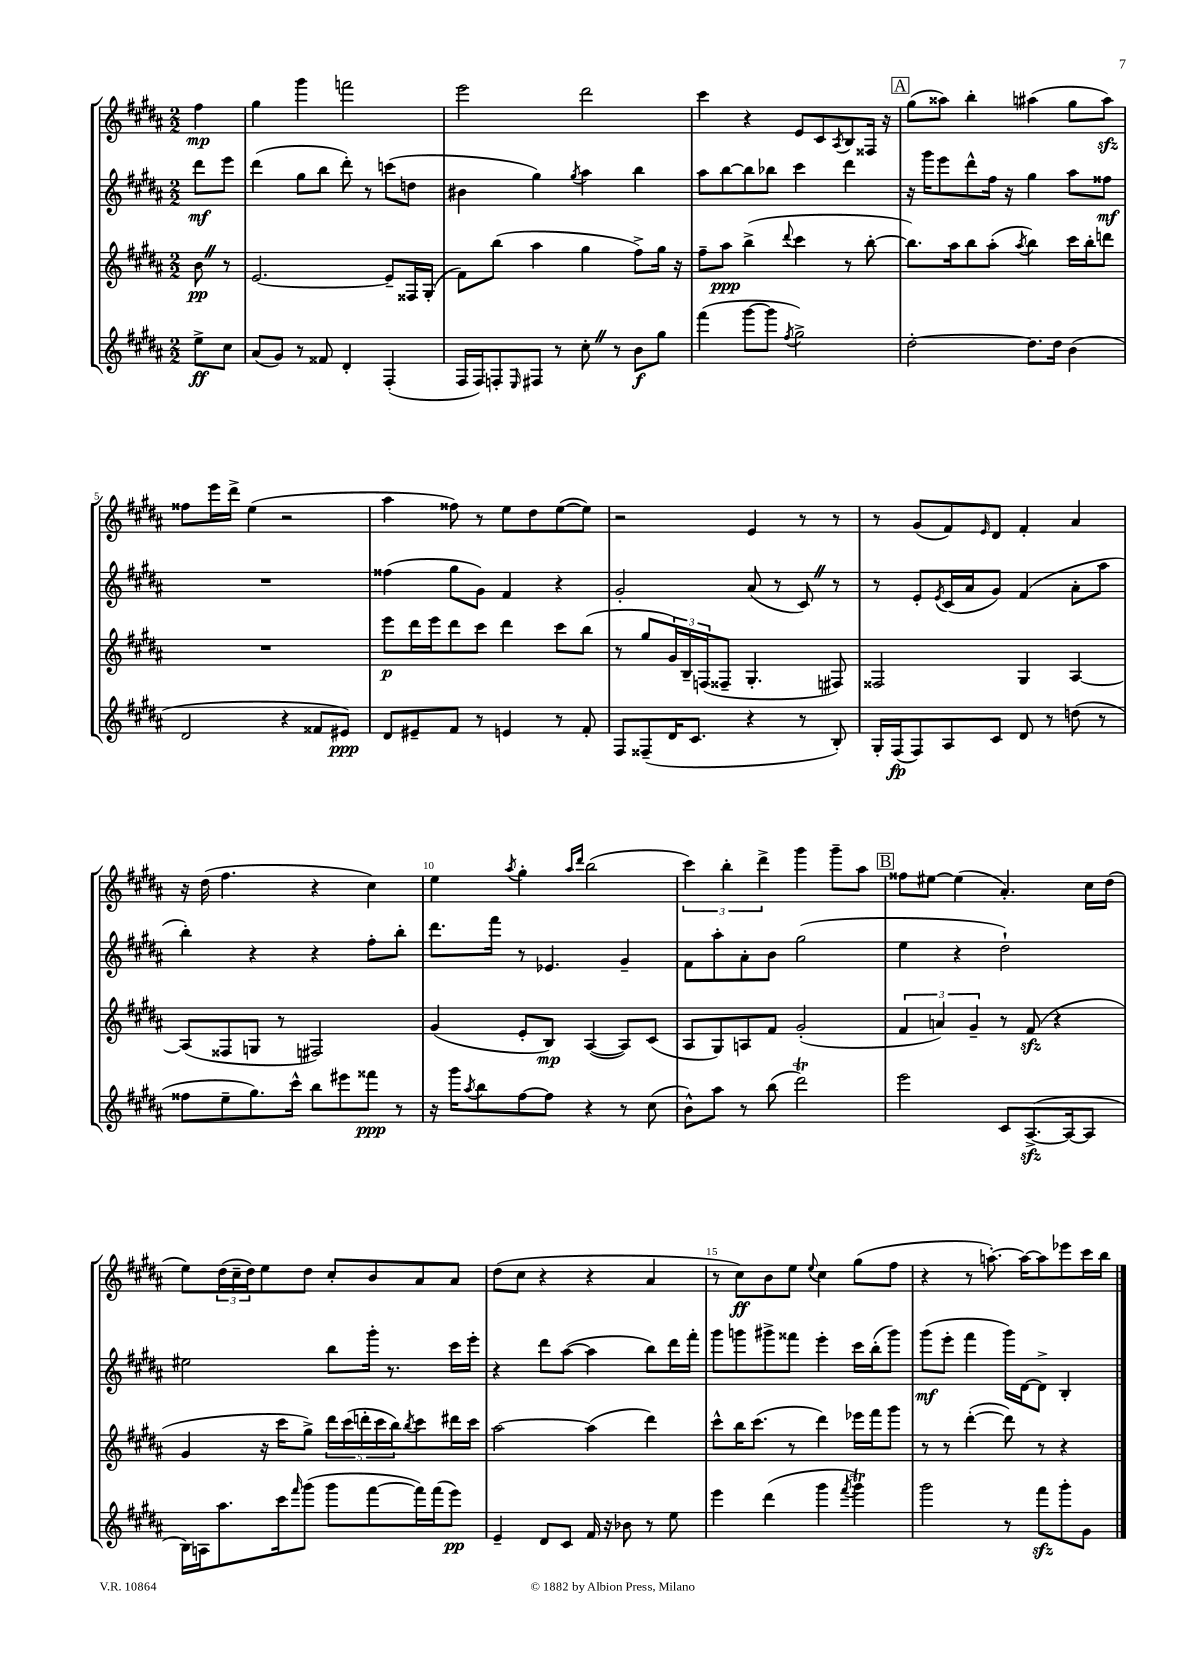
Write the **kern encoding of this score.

**kern	**kern	**kern	**kern
*staff4	*staff3	*staff2	*staff1
*clefG2	*clefG2	*clefG2	*clefG2
*k[f#c#g#d#a#]	*k[f#c#g#d#a#]	*k[f#c#g#d#a#]	*k[f#c#g#d#a#]
*M2/2	*M2/2	*M2/2	*M2/2
8ee^\L	8b\	8ddd#\L	4ff#\
8cc#\J	8r	8eee\J	.
=	=	=	=
(8a#/L	[2.e/	(4ddd#\	4gg#\
8g#/J)	.	.	.
8r	.	8gg#\L	4ggg#\
8f##/	.	8bb\J	.
4d#'/	.	8ddd#'\)	2fff\
.	.	8r	.
(4F#'/	8e~/]L	(8ccc\L	.
.	16F##/L	8dd\J	.
.	(16G#'/JJ	.	.
=	=	=	=
16F#/LL	8f#\L)	4b#\	2eee\
16F#/J)	.	.	.
8F'/	(8bb\J	.	.
16qqE/	.	.	.
8F#/J	4aa#\	4gg#\)	.
8r	.	.	.
.	.	8qgg#/	.
8cc#'\	4gg#\	4aa#\	2ddd#\
8r	.	.	.
8b\L	8ff#^\L)	4bb\	.
8gg#\J	16gg#\Jk	.	.
.	16r	.	.
=	=	=	=
(4fff#\	8ff#~\L	8aa#\L	4ccc#\
.	8aa#\J	[8bb\	.
[8ggg#\L	(4bb^\	8bb\]	4r
8ggg#\]J	.	8bb-\J	.
8qff#/	8qqddd#/	.	.
2gg#^\)	4ccc#\	4ccc#\	8e/L
.	.	.	8c#/
.	.	.	8qA#/
.	8r	4ddd#\	8B/
.	[8bb'\	.	16F##/Jk
.	.	.	16r
=	=	=	=
[2dd#'\	8.bb\]L)	16r	(8gg#\L
.	.	16ggg#\LK	.
.	.	8eee\	8aa##\J)
.	16aa#\k	.	.
.	8bb\	8ddd#^^\	4bb'\
.	(8aa#'\J	16ff#\Jk	.
.	.	16r	.
.	8qaa#/	.	.
8.dd#\]L	4bb\)	4gg#\	(4aa#\
16dd#\Jk	.	.	.
(4b\	16ccc#\LL	8aa#\L	8gg#\L
.	16bb'\J	.	.
.	8ddd\J	8ff##\J	8aa#\J)
=	=	=	=
2d#/	1r	1r	8ff##\L
.	.	.	16eee\L
.	.	.	16ddd#^\JJ
.	.	.	(4ee\
4r	.	.	2r
8f##/L	.	.	.
8e#/J)	.	.	.
=	=	=	=
8d#/L	8eee\L	(4ff##\	4aa#\
8e#~/	16ddd#\L	.	.
.	16eee\J	.	.
8f#/J	8ddd#\	8gg#\L	8ff##\)
8r	8ccc#\J	8g#\J)	8r
4e/	4ddd#\	4f#/	8ee\L
.	.	.	8dd#\
8r	8ccc#\L	4r	([8ee\
8f#'/	(8bb\J	.	8ee\]J)
=	=	=	=
8F#/L	8r	2g#'/	2r
(8F##~/	8gg#/L	.	.
16d#/K	24g#/L)	.	.
.	24B~/	.	.
8.c#/J	.	.	.
.	(24F/J	.	.
.	8F##~/J	.	.
4r	4.G#'/	(8a#/	4e/
.	.	8r	.
8r	.	8c#/)	8r
8B'/)	8F#/)	8r	8r
=	=	=	=
16G#'/LL	2F##/	8r	8r
(16F#/J	.	.	.
8F#/)	.	8e'/L	(8g#/L
.	.	8qe/	.
8A#/	.	(16c#/L	8f#/)
.	.	16a#/J	.
.	.	.	16qqe/
8c#/J	.	8g#/J)	8d#/J
8d#/	4G#/	(4f#/	4f#'/
8r	.	.	.
(8dd\	[4A#/	8a#'\L	4a#/
8r	.	8aa#\J	.
=	=	=	=
8ff##\L	(8A#/]L	4bb'\)	16r
.	.	.	(16dd#\
8ee~\	8F##/	.	4.ff#\
8.gg#\)	8G/J	4r	.
.	8r	.	.
16ccc#^^\Jk	.	.	.
8bb\L	2F#/)	4r	4r
8eee#\	.	.	.
8fff##\J	.	8ff#'\L	4cc#\)
8r	.	8bb'\J	.
=	=	=	=
16r	(4g#/	8.ddd#\L	4ee\
16ggg#\LK	.	.	.
8qaa#/	.	.	.
8bb\	.	.	.
.	.	16fff#\Jk	.
.	.	.	8qaa#/
[8ff#\	8e'/L	8r	4gg#'\
8ff#\]J	8B/J)	4.e-/	.
.	.	.	16qqaa#/LL
.	.	.	16qqddd#/JJ
4r	([4A#/	.	(2bb\
8r	8A#/]L)	4g#~/	.
(8cc#\	(8c#/J	.	.
=	=	=	=
8b^^\L)	8A#/L	8f#\L	6ccc#\)
8aa#\J	8G#/)	8aa#'\	.
.	.	.	6bb'\
8r	8A/	8a#'\	.
.	.	.	6ddd#^\
(8bb\	8f#/J	8b\J	.
2ddd#\)	(2g#'/	(2gg#\	4ggg#\
.	.	.	8ggg#~\L
.	.	.	8aa#\J
=	=	=	=
2eee\	6f#/	4ee\	8ff##\L
.	.	.	[8ee#\J
.	6a/)	.	.
.	.	4r	(4ee#\]
.	6g#~/	.	.
8c#/L	8r	2dd#`\)	4.a#'/)
([8.A#^/	(8f#/	.	.
.	4r	.	.
16A#/_k	.	.	.
8A#/]J	.	.	16cc#\LL
.	.	.	(16dd#\JJ
=	=	=	=
16B\LL)	4g#/	2ee#\	8ee\L)
16A\J	.	.	.
8.aa#\	.	.	(24dd#\L
.	.	.	24cc#~\
.	.	.	24dd#\J)
.	16r	.	8ee\
16ccc#\k	16ccc#\LK	.	.
16qqfff#/	.	.	.
(8ggg#\J	8gg#^\J)	.	8dd#\J
8ggg#\L	20ddd#\LL	8bb\L	8cc#'/L
.	(20ccc#\	.	.
.	20ddd'\	.	.
[8fff#\	.	16ggg#'\Jk	8b/
.	20ccc#\	.	.
.	.	8.r	.
.	20bb\J)	.	.
.	8qbb/	.	.
16fff#\]L)	8ccc#\	.	8a#/
(16fff#\J	.	.	.
8eee\J)	16ddd#\L	16ccc#\LL	8a#/J
.	16ccc#\JJ	16eee'\JJ	.
=	=	=	=
4e~/	[2aa#\	4r	(8dd#\L
.	.	.	8cc#\J
8d#/L	.	8ddd#\L	4r
8c#/J	.	([8aa#\J	.
16f#/	(4aa#\]	4aa#\]	4r
16r	.	.	.
8b-\	.	.	.
8r	4ddd#\)	8bb\L)	4a#/
8ee\	.	16ddd#\L	.
.	.	16fff#'\JJ	.
=	=	=	=
4eee\	8ccc#^^\L	8ggg#\L	8r
.	16bb\K	8ggg\	8cc#\L)
.	(8.ccc#\J	.	.
(4ddd#\	.	8ggg#^\	8b\
.	8r	8fff##\J	8ee\J
.	.	.	8qqee/
4ggg#\	4ddd#\)	4eee'\	4cc#\
8qfff#/	.	.	.
4ggg#\)	16eee-\LL	16ccc#\LL	(8gg#\L
.	16fff#\J	(16bb'\J	.
.	8ggg#\J	8ggg#\J)	8ff#\J
=	=	=	=
2ggg#\	8r	(8ggg#\L	4r
.	8r	8eee'\J	.
.	([4ddd#'\	4fff#\	8r
.	.	.	[8.aa'\)
8r	8ddd#\])	16ggg#\LL)	.
.	.	[16d#\J	16aa\_LK
8fff#\L	8r	8d#^\]J	8aa\]
8ggg#'\	4r	4B'/	8eee-\
8g#\J	.	.	16ccc#\L
.	.	.	16bb\JJ
==	==	==	==
*-	*-	*-	*-
